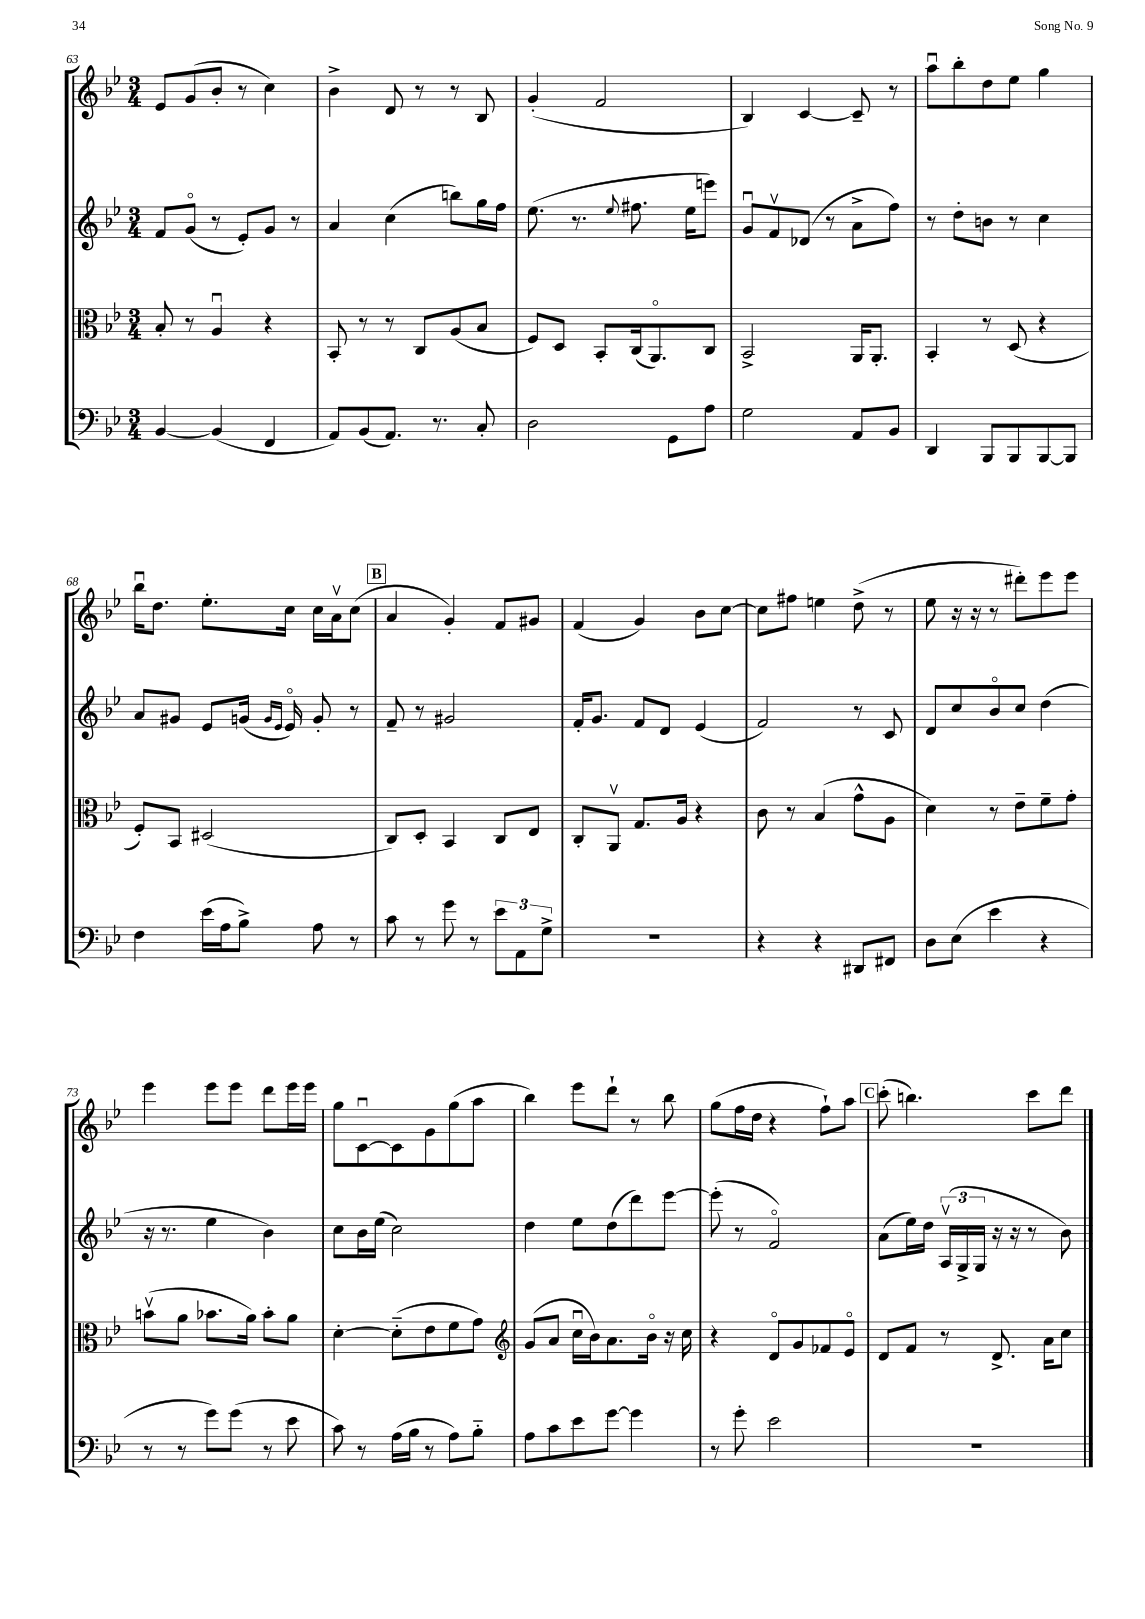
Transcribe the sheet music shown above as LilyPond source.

<<
\new StaffGroup <<
\new Staff = "s0" {
    \clef treble \key bes \major \numericTimeSignature \time 3/4
    ees'8 g'8( bes'8-. r8 c''4) |
    bes'4-> d'8 r8 r8 bes8 |
    g'4-.( f'2 |
    bes4) c'4~ c'8-- r8 |
    a''8\downbow bes''8-. d''8 ees''8 g''4 |
    bes''16\downbow d''8. ees''8.-. c''16 c''16 a'16\upbow c''8( |
    \mark \markup { \box "B" } a'4 g'4-.) f'8 gis'8 |
    f'4( g'4) bes'8 c''8~ |
    c''8 fis''8 e''4 d''8->( r8 |
    ees''8 r16 r16 r8 dis'''8-.) ees'''8 ees'''8 |
    ees'''4 ees'''8 ees'''8 d'''8 ees'''16 ees'''16 |
    g''8 c'8~\downbow c'8 g'8 g''8( a''8 |
    bes''4) ees'''8 d'''8-! r8 bes''8 |
    g''8( f''16 d''16 r4 f''8-!) a''8 |
    \mark \markup { \box "C" } c'''8-.( b''4.) c'''8 d'''8 \bar "|." |
}
\new Staff = "s1" {
    \clef treble \key bes \major \numericTimeSignature \time 3/4
    f'8 g'8\flageolet( r8 ees'8-.) g'8 r8 |
    a'4 c''4( b''8) g''16 f''16 |
    ees''8.( r8. \appoggiatura { ees''8 } fis''8. ees''16 e'''8) |
    g'8\downbow f'8\upbow des'8( r8 a'8-> f''8) |
    r8 d''8-. b'8 r8 c''4 |
    a'8 gis'8 ees'8 g'16( \grace { g'16 ees'16 } ees'16\flageolet) g'8-. r8 |
    \mark \markup { \box "B" } f'8-- r8 gis'2 |
    f'16-. g'8. f'8 d'8 ees'4( |
    f'2) r8 c'8 |
    d'8 c''8 bes'8\flageolet c''8 d''4( |
    r16 r8. ees''4 bes'4) |
    c''8 bes'16 ees''16( c''2) |
    d''4 ees''8 d''8( d'''8) ees'''8~ |
    ees'''8-.( r8 f'2\flageolet) |
    \mark \markup { \box "C" } a'8( ees''16) d''16 \tuplet 3/2 { a16\upbow( g16-> g16 } r16 r16 r8 bes'8) \bar "|." |
}
\new Staff = "s2" {
    \clef alto \key bes \major \numericTimeSignature \time 3/4
    bes8-. r8 a4\downbow r4 |
    bes,8-. r8 r8 c8 a8( bes8 |
    f8) d8 bes,8-. c16( a,8.\flageolet) c8 |
    bes,2-> a,16 a,8.-. |
    bes,4-. r8 d8( r4 |
    f8-.) bes,8 dis2( |
    \mark \markup { \box "B" } c8) d8-. bes,4 c8 ees8 |
    c8-. a,8\upbow g8. a16 r4 |
    c'8 r8 bes4( g'8-^ a8 |
    d'4) r8 ees'8-- f'8-- g'8-. |
    b'8\upbow( a'8 bes'8. a'16) bes'8-. a'8 |
    d'4~-. d'8-_( ees'8 f'8 g'8) |
    \clef treble g'8( a'8 c''16\downbow bes'16) a'8. bes'16\flageolet r16 c''16 |
    r4 d'8\flageolet g'8 fes'8 ees'8\flageolet |
    \mark \markup { \box "C" } d'8 f'8 r8 d'8.-> a'16 c''8 \bar "|." |
}
\new Staff = "s3" {
    \clef bass \key bes \major \numericTimeSignature \time 3/4
    bes,4~ bes,4( f,4 |
    a,8) bes,8( a,8.) r8. c8-. |
    d2 g,8 a8 |
    g2 a,8 bes,8 |
    d,4 bes,,8 bes,,8 bes,,8~ bes,,8 |
    f4 ees'16( a16 bes8->) a8 r8 |
    \mark \markup { \box "B" } c'8 r8 g'8 r8 \tuplet 3/2 { ees'8 a,8 g8-> } |
    R2. |
    r4 r4 dis,8 fis,8 |
    d8 ees8( ees'4 r4 |
    r8 r8 g'8) g'8( r8 ees'8 |
    c'8) r8 a16( bes16 r8 a8) bes8-_ |
    a8 c'8 ees'8 g'8~ g'4 |
    r8 g'8-. ees'2 |
    \mark \markup { \box "C" } R2. \bar "|." |
}
>>
>>
\layout { \context { \Score currentBarNumber = #63 } }
